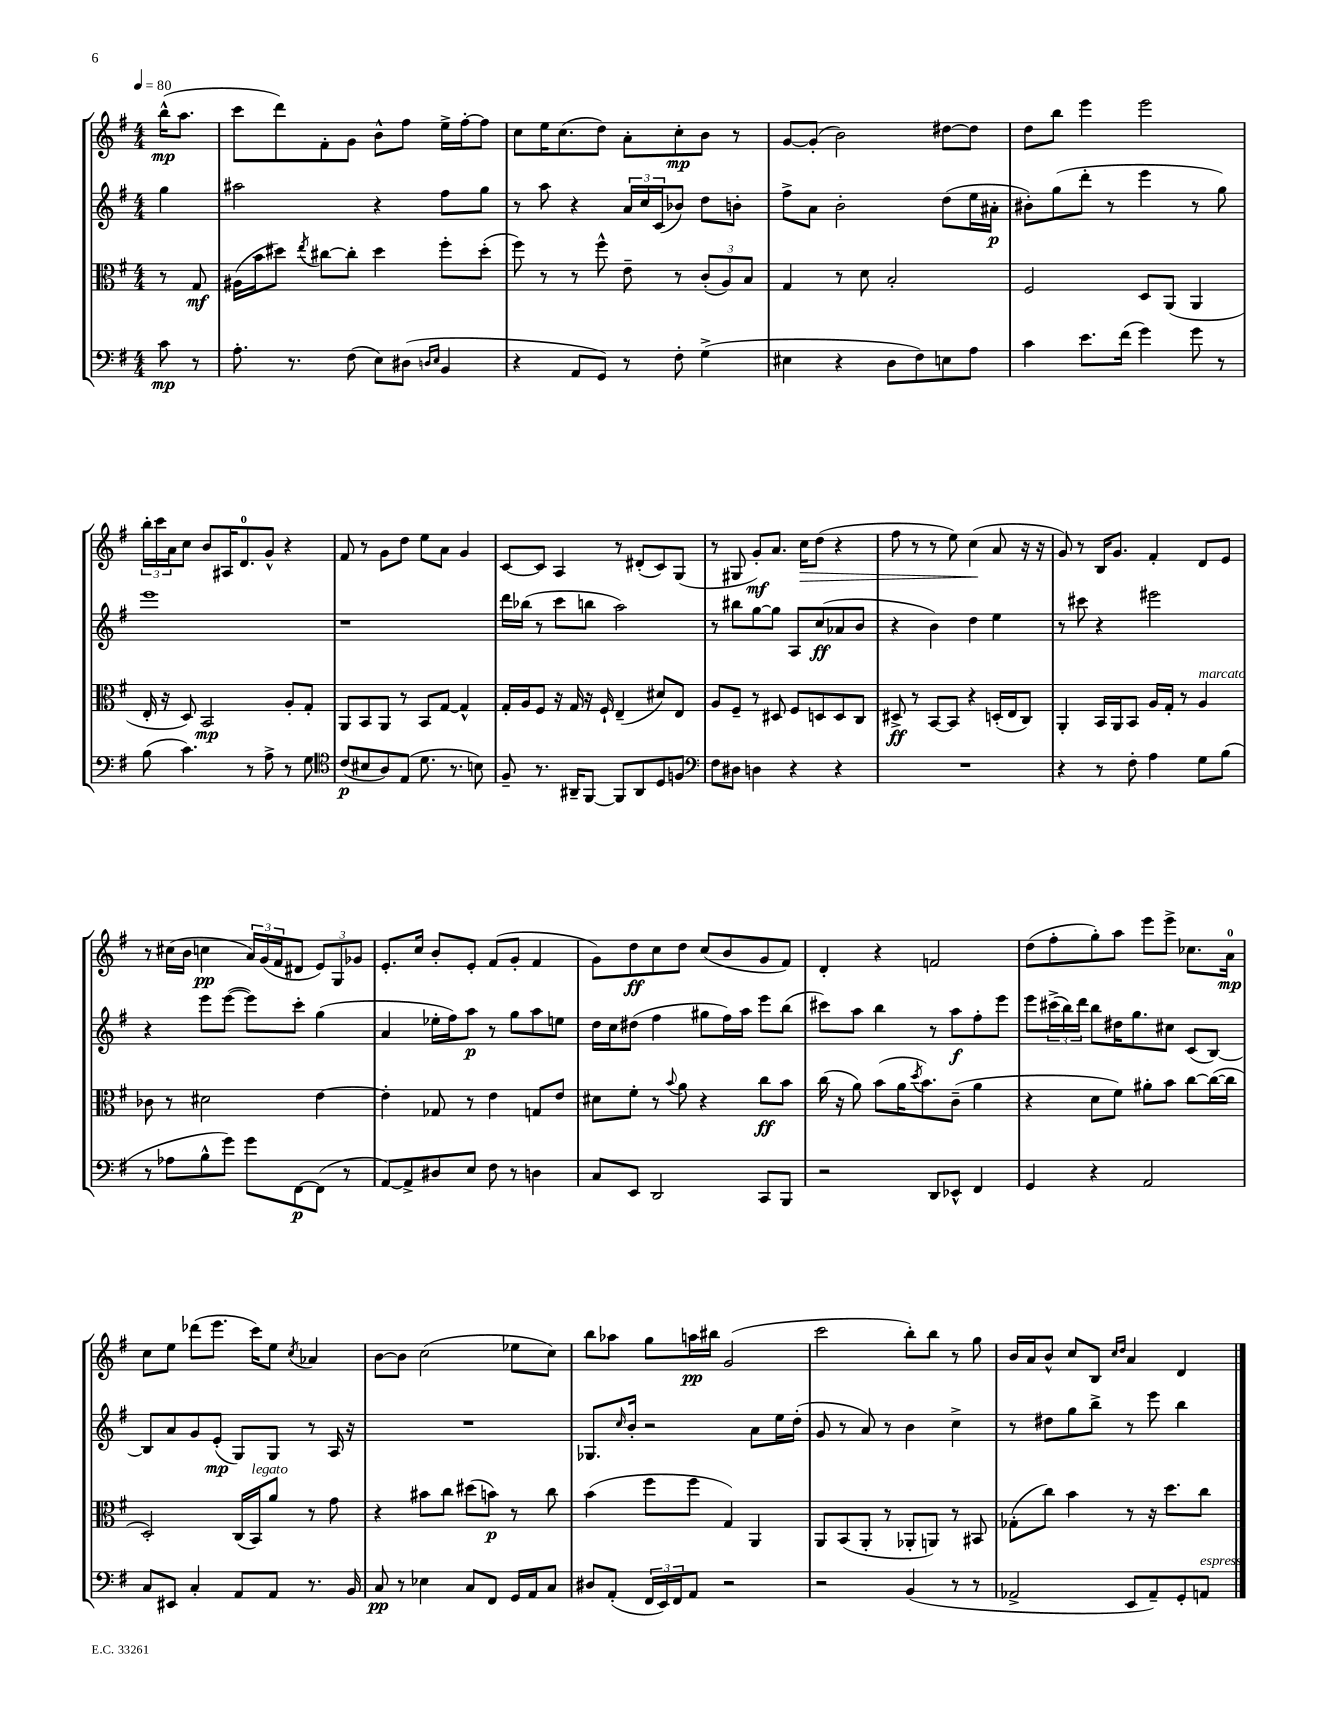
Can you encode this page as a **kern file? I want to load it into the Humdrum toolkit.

**kern	**dynam	**kern	**dynam	**kern	**dynam	**kern	**dynam
*part4	*part4	*part3	*part3	*part2	*part2	*part1	*part1
*staff4	*staff4	*staff3	*staff3	*staff2	*staff2	*staff1	*staff1
*clefF4	*	*clefC3	*	*clefG2	*	*clefG2	*
*k[f#]	*	*k[f#]	*	*k[f#]	*	*k[f#]	*
*M4/4	*	*M4/4	*	*M4/4	*	*M4/4	*
*MM80	*	*MM80	*	*MM80	*	*MM80	*
=	=	=	=	=	=	=	=
8c\	mp	8r	.	4gg\	.	(16bb^^\KL	mp
.	.	.	.	.	.	8.aa\J	.
8r	.	8G/	mf	.	.	.	.
=1	=1	=1	=1	=1	=1	=1	=1
8.A'\	.	(16A#X\LL	.	2aa#X\	.	8ccc\L	.
.	.	16b\J	.	.	.	.	.
.	.	8dd#X\J)	.	.	.	8ddd\)	.
8.r	.	.	.	.	.	.	.
.	.	8qee/	.	.	.	.	.
.	.	[8cc#X\L	.	.	.	8f#'\	.
(8F#\	.	8cc#'\J]	.	.	.	8g\J	.
8E\L)	.	4dd#\	.	4r	.	8b^^\L	.
(8D#X\J	.	.	.	.	.	8ff#\J	.
16qqDn/LL	.	.	.	.	.	.	.
16qqE/JJ	.	.	.	.	.	.	.
4BB/	.	8ff#'\L	.	8ff#\L	.	16ee^\LL	.
.	.	.	.	.	.	[16ff#'\J	.
.	.	(8dd#'\J	.	8gg\J	.	8ff#\J]	.
=2	=2	=2	=2	=2	=2	=2	=2
4r	.	8ff#\)	.	8r	.	8cc\L	.
.	.	8r	.	8aa\	.	16ee\K	.
.	.	.	.	.	.	(8.cc\	.
8AA/L	.	8r	.	4r	.	.	.
8GG/J)	.	8ff#^^\	.	.	.	8dd\J)	.
8r	.	8e~\	.	24a/LL	.	8a'\L	.
.	.	.	.	24cc/	.	.	.
.	.	.	.	(24c/J	.	.	.
8F#'\	.	8r	.	8b-X/J)	.	8cc'\	mp
(4G^\	.	(12c'/L	.	8dd\L	.	8b\J	.
.	.	12A/)	.	.	.	.	.
.	.	.	.	8bn'\J	.	8r	.
.	.	12B/J	.	.	.	.	.
=3	=3	=3	=3	=3	=3	=3	=3
4E#X\	.	4G/	.	8ff#^\L	.	[8g/L	.
.	.	.	.	8a\J	.	(8g'/J]	.
4r	.	8r	.	2b'\	.	2b\)	.
.	.	8d\	.	.	.	.	.
8D\L	.	2B'/	.	.	.	.	.
8F#\)	.	.	.	.	.	.	.
8En\	.	.	.	(8dd\L	.	[8dd#X\L	.
8A\J	.	.	.	16ee\L	.	8dd#\J]	.
.	.	.	.	16a#X'\JJ	p	.	.
=4	=4	=4	=4	=4	=4	=4	=4
4c\	.	2F#/	.	8b#X'\L)	.	8dd\L	.
.	.	.	.	(8gg\	.	8bb\J	.
8.e\L	.	.	.	8ddd'\J	.	4eee\	.
.	.	.	.	8r	.	.	.
(16f#\Jk	.	.	.	.	.	.	.
4g\)	.	8D/L	.	4eee\	.	2eee\	.
.	.	(8AA/J	.	.	.	.	.
8g\	.	4AA/	.	8r	.	.	.
8r	.	.	.	8gg\)	.	.	.
!!LO:LB:g=z
=5	=5	=5	=5	=5	=5	=5	=5
(8B\	.	16E'/	.	1eee	.	24bb'\LL	.
.	.	.	.	.	.	24ccc\	.
.	.	16r	.	.	.	.	.
.	.	.	.	.	.	24a\J	.
4.c\)	.	8D/)	.	.	.	8cc\J	.
.	.	2BB/	mp	.	.	8b/L	.
.	.	.	.	.	.	16A#X/K	.
.	.	.	.	.	.	8.d/	.
8r	.	.	.	.	.	.	.
8A^\	.	.	.	.	.	8g^^/J	.
8r	.	8A'/L	.	.	.	4r	.
8G\	.	8G'/J	.	.	.	.	.
=6	=6	=6	=6	=6	=6	=6	=6
*clefC4	*	*	*	*	*	*	*
(8c/L	p	8AA/L	.	1r	.	8f#/	.
8B#X/	.	8BB/	.	.	.	8r	.
8A/)	.	8AA/J	.	.	.	8g\L	.
(8E/J	.	8r	.	.	.	8dd\J	.
8.d\	.	8BB/L	.	.	.	8ee\L	.
.	.	[8G/J	.	.	.	8a\J	.
8.r	.	.	.	.	.	.	.
.	.	4G^^/]	.	.	.	4g/	.
8Bn\)	.	.	.	.	.	.	.
=7	=7	=7	=7	=7	=7	=7	=7
8F#~/	.	16G'/LL	.	16ddd\LL	.	[8c/L	.
.	.	16A/J	.	(16bb-X\JJ	.	.	.
8.r	.	8F#/J	.	8r	.	8c/J]	.
.	.	16r	.	8ccc\L	.	4A/	.
16AA#X~/KL	.	16G/	.	.	.	.	.
[8FF#/J	.	16r	.	8bbn\J	.	.	.
.	.	16F#`/	.	.	.	.	.
8FF#/L]	.	(4E~/	.	2aa\)	.	8r	.
8AA#/	.	.	.	.	.	(8d#X'/L	.
8D/	.	8d#X/L)	.	.	.	8c/)	.
8Fn/J	.	8E/J	.	.	.	(8G/J	.
=8	=8	=8	=8	=8	=8	=8	=8
*clefF4	*	*	*	*	*	*	*
8F#\L	.	8A/L	.	8r	.	8r	.
8D#X\J	.	8F#~/J	.	8bb#X\L	.	8G#X/	.
4Dn\	.	8r	.	[8gg\	.	8g'/L)	mf
.	.	8D#X/	.	8gg\J]	.	8.a/J	.
4r	.	8F#/L	.	8A/L	.	.	.
!	!	!	!	!	!	!	!LO:HP:b
.	.	.	.	.	.	16cc\KL	>
.	.	8Dn/	.	(8cc/	ff	(8dd\J	.
4r	.	8D/	.	8a-X/	.	4r	.
.	.	8C/J	.	8b/J	.	.	.
=9	=9	=9	=9	=9	=9	=9	=9
1r	.	8D#X^/	ff	4r	.	8ff#\	.
.	.	8r	.	.	.	8r	.
.	.	[8BB/L	.	4b\)	.	8r	.
.	.	8BB/J]	.	.	.	8ee\)	.
.	.	4r	.	4dd\	.	(4cc\	.
.	.	(16Dn'/LL	.	4ee\	.	8a/	]
.	.	16E/J	.	.	.	.	.
.	.	8C/J)	.	.	.	16r	.
.	.	.	.	.	.	16r	.
=10	=10	=10	=10	=10	=10	=10	=10
4r	.	4AA'/	.	8r	.	8g/)	.
.	.	.	.	8ccc#X\	.	8r	.
8r	.	16BB/LL	.	4r	.	16B/KL	.
.	.	16AA/J	.	.	.	8.g/J	.
8F#'\	.	8BB/J	.	.	.	.	.
4A\	.	16A/LL	.	2eee#X\	.	4f#'/	.
.	.	16G'/JJ	.	.	.	.	.
.	.	8r	.	.	.	.	.
!	!	!LO:TX:a:i:t=marcato	!	!	!	!	!
8G\L	.	4A/	.	.	.	8d/L	.
(8B\J	.	.	.	.	.	8e/J	.
!!LO:LB:g=z
=11	=11	=11	=11	=11	=11	=11	=11
8r	.	8c-X\	.	4r	.	8r	.
8A-X\L	.	8r	.	.	.	(16cc#X\LL	.
.	.	.	.	.	.	16b\JJ	.
8B^^\	.	2d#X\	.	8eee\L	.	4ccn\	pp
8g\J)	.	.	.	([8eee\J	.	.	.
8g\L	.	.	.	8eee\L])	.	24a/LL)	.
.	.	.	.	.	.	(24g/	.
.	.	.	.	.	.	24f#/J	.
[8FF#\	p	.	.	8ccc'\J	.	8d#X/J	.
(8FF#\J]	.	[4e\	.	(4gg\	.	12e/L)	.
.	.	.	.	.	.	12G/	.
8r	.	.	.	.	.	.	.
.	.	.	.	.	.	12g-X/J	.
=12	=12	=12	=12	=12	=12	=12	=12
[8AA/L)	.	4e'\]	.	4a/	.	8.e'/L	.
8AA^/]	.	.	.	.	.	.	.
.	.	.	.	.	.	16cc/Jk	.
8D#X/	.	8G-X/	.	16ee-X'\LL	.	8b'/L	.
.	.	.	.	16ff#\J)	.	.	.
8E/J	.	8r	.	8aa\J	p	8e'/J	.
8F#\	.	4e\	.	8r	.	(8f#/L	.
8r	.	.	.	8gg\L	.	8g'/J	.
4Dn\	.	8Gn/L	.	8aa\	.	4f#/	.
.	.	8e/J	.	8een\J	.	.	.
=13	=13	=13	=13	=13	=13	=13	=13
8C/L	.	8d#X\L	.	16dd\LL	.	8g\L)	.
.	.	.	.	16cc\J	.	.	.
8EE/J	.	8f#'\J	.	(8dd#X\J	.	8dd\	ff
2DD/	.	8r	.	4ff#\	.	8cc\	.
.	.	8qqb/	.	.	.	.	.
.	.	8a\	.	.	.	8dd\J	.
.	.	4r	.	8gg#X\L	.	(8cc/L	.
.	.	.	.	16ff#\L)	.	8b/	.
.	.	.	.	16aa\JJ	.	.	.
8CC/L	.	8cc\L	ff	8eee\L	.	8g/	.
8BBB/J	.	8b\J	.	(8bb\J	.	8f#/J)	.
=14	=14	=14	=14	=14	=14	=14	=14
2r	.	(16cc\	.	8ccc#X\L)	.	4d'/	.
.	.	16r	.	.	.	.	.
.	.	8a\)	.	8aa\J	.	.	.
.	.	(8b\L	.	4bb\	.	4r	.
.	.	16a\K	.	.	.	.	.
.	.	8qdd/	.	.	.	.	.
.	.	8.b\)	.	.	.	.	.
8DD/L	.	.	.	8r	.	2fn/	.
8EE-X^^/J	.	(8c~\J	.	8aa\L	f	.	.
4FF#/	.	4a\	.	8ff#'\	.	.	.
.	.	.	.	8eee\J	.	.	.
=15	=15	=15	=15	=15	=15	=15	=15
4GG/	.	4r	.	8eee\L	.	(8dd\L	.
.	.	.	.	(24ccc#X^\L	.	8ff#'\	.
.	.	.	.	24bb\)	.	.	.
.	.	.	.	24ddd\JJ	.	.	.
4r	.	8d\L	.	8bb\L	.	8gg'\)	.
.	.	8f#\J)	.	16dd#X\K	.	8aa\J	.
.	.	.	.	8.gg\	.	.	.
2AA/	.	8a#X'\L	.	.	.	8eee\L	.
.	.	8b\J	.	8cc#X\J	.	8eee^\J	.
.	.	[8cc\L	.	(8c/L	.	8.cc-X\L	.
.	.	(16cc\L_	.	[8B/J)	.	.	.
.	.	16cc\JJ]	.	.	.	16a\Jk	mp
!!LO:LB:g=z
=16	=16	=16	=16	=16	=16	=16	=16
8C/L	.	2D'/)	.	8B/L]	.	8cc\L	.
8EE#X/J	.	.	.	8a/	.	8ee\J	.
4C'/	.	.	.	8g/	.	(8ddd-X\L	.
.	.	.	.	(8e'/J	mp	8.eee\J	.
8AA/L	.	(16C/LL	.	8G/L)	.	.	.
!	!	!LO:TX:a:i:t=legato	!	!	!	!	!
.	.	16BB/J)	.	.	.	16ccc\KL)	.
8AA/J	.	8a/J	.	8G/J	.	8ee\J	.
.	.	.	.	.	.	8qcc/	.
8.r	.	8r	.	8r	.	4a-X/	.
.	.	8g\	.	16A/	.	.	.
16BB/	.	.	.	16r	.	.	.
=17	=17	=17	=17	=17	=17	=17	=17
8C/	pp	4r	.	1r	.	[8b\L	.
8r	.	.	.	.	.	8b\J]	.
4E-X\	.	8b#X\L	.	.	.	(2cc\	.
.	.	8cc\J	.	.	.	.	.
8C/L	.	(8dd#X\L	.	.	.	.	.
8FF#/J	.	8bn\J)	p	.	.	.	.
16GG/LL	.	8r	.	.	.	8ee-X\L	.
16AA/J	.	.	.	.	.	.	.
8C/J	.	8cc\	.	.	.	8cc\J)	.
=18	=18	=18	=18	=18	=18	=18	=18
8D#X/L	.	(4b\	.	8.G-X/L	.	8bb\L	.
(8AA'/J	.	.	.	.	.	8aa-X\J	.
.	.	.	.	16qqcc/	.	.	.
.	.	.	.	16b'/Jk	.	.	.
24FF#/LL	.	8ff#\L	.	2r	.	8gg\L	.
24EE/)	.	.	.	.	.	.	.
24FF#/J	.	.	.	.	.	.	.
8AA/J	.	8ff#\J	.	.	.	16aan\L	pp
.	.	.	.	.	.	16bb#X\JJ	.
2r	.	4G/)	.	.	.	(2g/	.
.	.	4AA/	.	8a\L	.	.	.
.	.	.	.	16ee\L	.	.	.
.	.	.	.	(16dd'\JJ	.	.	.
=19	=19	=19	=19	=19	=19	=19	=19
2r	.	8AA/L	.	8g/	.	2ccc\	.
.	.	(8BB/	.	8r	.	.	.
.	.	8AA'/J	.	8a/)	.	.	.
.	.	8r	.	8r	.	.	.
(4BB/	.	8AA-X'/L	.	4b\	.	8bb'\L)	.
.	.	8AAn/J)	.	.	.	8bb\J	.
8r	.	8r	.	4cc^\	.	8r	.
8r	.	8BB#X/	.	.	.	8gg\	.
=20	=20	=20	=20	=20	=20	=20	=20
2AA-X^/	.	(8G-X'\L	.	8r	.	16b/LL	.
.	.	.	.	.	.	16a/J	.
.	.	8cc\J)	.	8dd#X\L	.	8b^^/J	.
.	.	4b\	.	8gg\	.	8cc/L	.
.	.	.	.	8bb^\J	.	8B/J	.
.	.	.	.	.	.	16qqcc/LL	.
.	.	.	.	.	.	16qqdd/JJ	.
8EE/L	.	8r	.	8r	.	4a/	.
8AA-~/)	.	16r	.	8eee\	.	.	.
.	.	8.dd\L	.	.	.	.	.
8GG'/	.	.	.	4bb\	.	4d/	.
!LO:TX:a:i:t=espress.	!	!	!	!	!	!	!
8AAn/J	.	8cc\J	.	.	.	.	.
==	==	==	==	==	==	==	==
*-	*-	*-	*-	*-	*-	*-	*-
